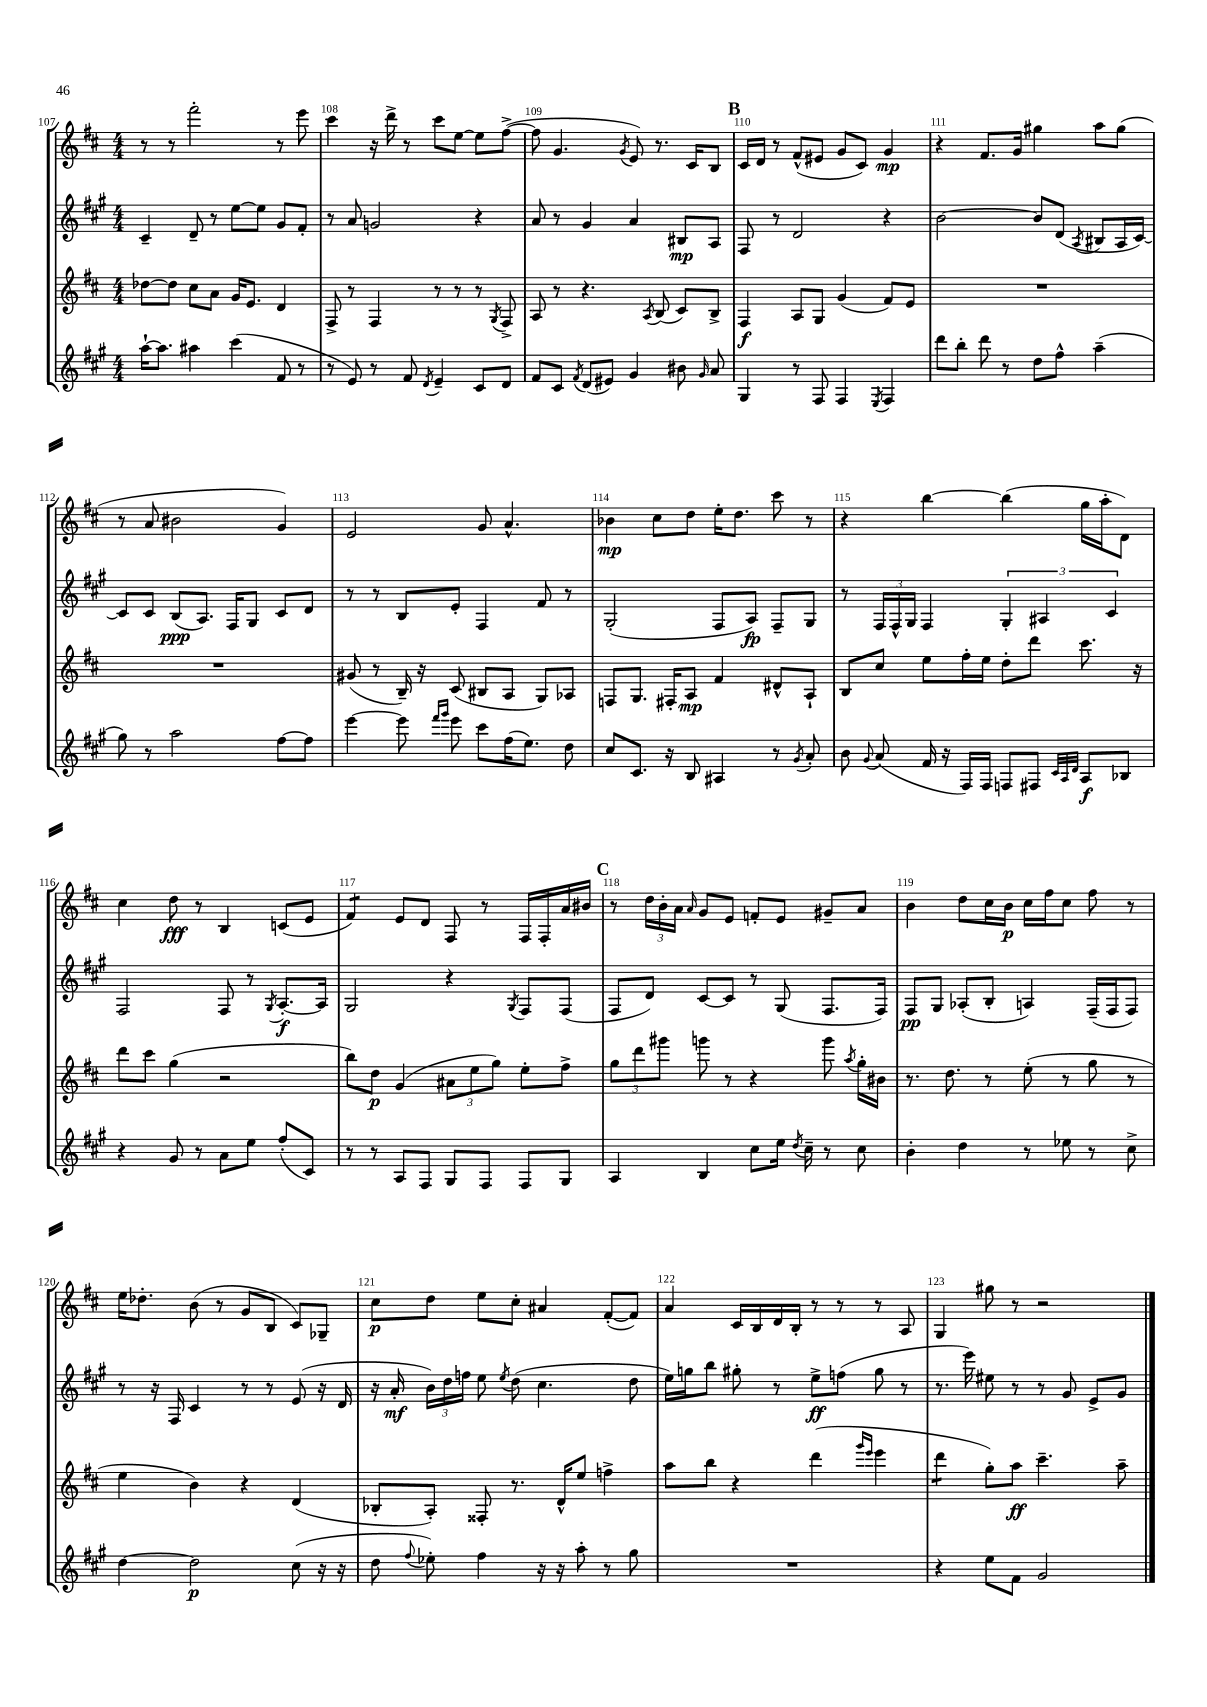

**kern	**kern	**kern	**kern
*staff4	*staff3	*staff2	*staff1
*clefG2	*clefG2	*clefG2	*clefG2
*k[f#c#g#]	*k[f#c#]	*k[f#c#g#]	*k[f#c#]
*M4/4	*M4/4	*M4/4	*M4/4
[16aa`	[8dd-	4c#~	8r
8.aa]	.	.	.
.	8dd-]	.	8r
4aa#	8cc#	8d~	2fff#'
.	8a	8r	.
(4ccc#	16g	[8ee	.
.	8.e	.	.
.	.	8ee]	.
8f#	4d	8g#	8r
8r	.	8f#'	8eee
=	=	=	=
8r	8F#^	8r	4ccc#
8e)	8r	8a	.
8r	4F#	2g	16r
.	.	.	16ddd^
8f#	.	.	8r
8qd	.	.	.
4e~	8r	.	8ccc#
.	8r	.	[8ee
8c#	8r	4r	8ee]
.	8qG	.	.
8d	8F#^	.	([8ff#^
=	=	=	=
8f#	8A	8a	8ff#]
8c#	8r	8r	4.g
8qf#	.	.	.
(8d	4.r	4g#	.
8e#)	.	.	.
.	.	.	8qg
4g#	.	4a	8e)
.	8qA	.	.
.	(8B	.	8.r
8b#	8c#)	8B#	.
.	.	.	16c#
16qqg#	.	.	.
8a	8B^	8A	8B
=	=	=	=
4G#	4F#	8F#	16c#
.	.	.	16d
.	.	8r	8r
8r	8A	2d	(8f#^^
8F#	8G	.	8e#
4F#	(4g	.	8g
.	.	.	8c#)
8qE	.	.	.
4F#	8f#)	4r	4g
.	8e	.	.
=	=	=	=
8ddd	1r	[2b	4r
8bb'	.	.	.
8ddd	.	.	8.f#
8r	.	.	.
.	.	.	16g
8dd	.	8b]	4gg#
8ff#^^	.	(8d	.
.	.	8qA	.
(4aa~	.	8B#	8aa
.	.	16A	(8gg#
.	.	[16c#)	.
=	=	=	=
8gg#)	1r	8c#]	8r
8r	.	8c#	8a
2aa	.	(8B	2b#
.	.	8.A)	.
.	.	16F#	.
.	.	8G#	.
[8ff#	.	8c#	4g)
8ff#]	.	8d	.
=	=	=	=
[4eee	(8g#	8r	2e
.	8r	8r	.
8eee]	16B~)	8B	.
.	16r	.	.
16qqfff#	.	.	.
16qqggg#	.	.	.
8eee	(8c#	8e'	.
8ccc#	8B#	4F#	8g
(16ff#	8A	.	4.a^^
8.ee)	.	.	.
.	8G)	8f#	.
8dd	8A-	8r	.
=	=	=	=
8cc#	8F	(2G#'	4b-
8.c#	8.G	.	.
.	.	.	8cc#
16r	16F#'	.	.
8B	8A	.	8dd
4A#	4f#	8F#	16ee'
.	.	.	8.dd
.	.	8A)	.
8r	8d#^^	8F#~	8ccc#
8qg#	.	.	.
8a'	8A`	8G#	8r
=	=	=	=
8b	8B	8r	4r
8qqg#	.	.	.
(8a	8cc#	24F#	.
.	.	24F#^^	.
.	.	24G#	.
16f#	8ee	4F#	[4bb
16r	.	.	.
16F#)	16ff#'	.	.
16F#	16ee	.	.
8F	8dd'	6G#'	(4bb]
8F#	8ddd	.	.
.	.	6A#	.
32qqc#	.	.	.
32qqA	.	.	.
32qqd	.	.	.
8A	8.ccc#	.	16gg
.	.	.	16aa'
.	.	6c#	.
8B-	.	.	8d)
.	16r	.	.
=	=	=	=
4r	8ddd	2F#	4cc#
.	8ccc#	.	.
8g#	(4gg	.	8dd
8r	.	.	8r
8a	2r	8F#	4B
8ee	.	8r	.
.	.	8qG#	.
(8ff#'	.	[8.A'	(8c
8c#)	.	.	8e
.	.	16A]	.
=	=	=	=
8r	8bb)	2G#	4f#)
8r	8dd	.	.
8A	(4g	.	8e
8F#	.	.	8d
8G#	12a#	4r	8F#
.	12ee	.	.
8F#	.	.	8r
.	12gg)	.	.
.	.	8qG#	.
8F#	8ee'	8F#	16F#
.	.	.	16F#'
8G#	8ff#^	(8F#	16a
.	.	.	16b#
=	=	=	=
4A	12gg	8F#	8r
.	12ddd	.	.
.	.	8d)	24dd
.	12ggg#	.	24b'
.	.	.	24a
.	.	.	16qqa
4B	8ggg	[8c#	8g
.	8r	8c#]	8e
8cc#	4r	8r	8f'
16ee	.	(8G#	8e
8qdd	.	.	.
16cc#~	.	.	.
8r	8ggg	8.F#	8g#~
.	8qaa	.	.
8cc#	16gg'	.	8a
.	16b#	16F#)	.
=	=	=	=
4b'	8.r	8F#	4b
.	.	8G#	.
.	8.dd	.	.
4dd	.	(8A-'	8dd
.	8r	8B'	16cc#
.	.	.	16b
8r	(8ee'	4A)	16cc#
.	.	.	16ff#
8ee-	8r	.	8cc#
8r	8gg	(16F#~	8ff#
.	.	16F#	.
8cc#^	8r	8F#)	8r
=	=	=	=
[4dd	4ee	8r	16ee
.	.	.	8.dd-'
.	.	16r	.
.	.	16F#	.
2dd]	4b)	4c#	(8b
.	.	.	8r
.	4r	8r	8g
.	.	8r	8B
(8cc#	(4d	(8e	8c#)
16r	.	16r	8G-~
16r	.	16d	.
=	=	=	=
8dd	8B-'	16r	8cc#
.	.	16a'	.
8qqff#	.	.	.
8ee-')	8A')	24b)	8dd
.	.	24dd	.
.	.	24ff	.
4ff#	8F##'	8ee	8ee
.	.	8qee	.
.	8.r	(8dd	8cc#'
16r	.	4.cc#	4a#
16r	16d^^	.	.
8aa'	8ee	.	.
8r	4ff^	.	([8f#'
8gg#	.	8dd	8f#])
=	=	=	=
1r	8aa	16ee)	4a
.	.	16gg	.
.	8bb	8bb	.
.	4r	8gg#'	16c#
.	.	.	16B
.	.	8r	16d
.	.	.	16B'
.	(4ddd	8ee^	8r
.	.	(8ff	8r
.	16qqggg	.	.
.	16qqeee	.	.
.	4eee	8gg#	8r
.	.	8r	8A
=	=	=	=
4r	4ddd	8.r	4G
.	.	16eee)	.
8ee	8gg')	8ee#	8gg#
8f#	8aa	8r	8r
2g#	4.ccc#~	8r	2r
.	.	8g#	.
.	.	8e^	.
.	8aa~	8g#	.
==	==	==	==
*-	*-	*-	*-
